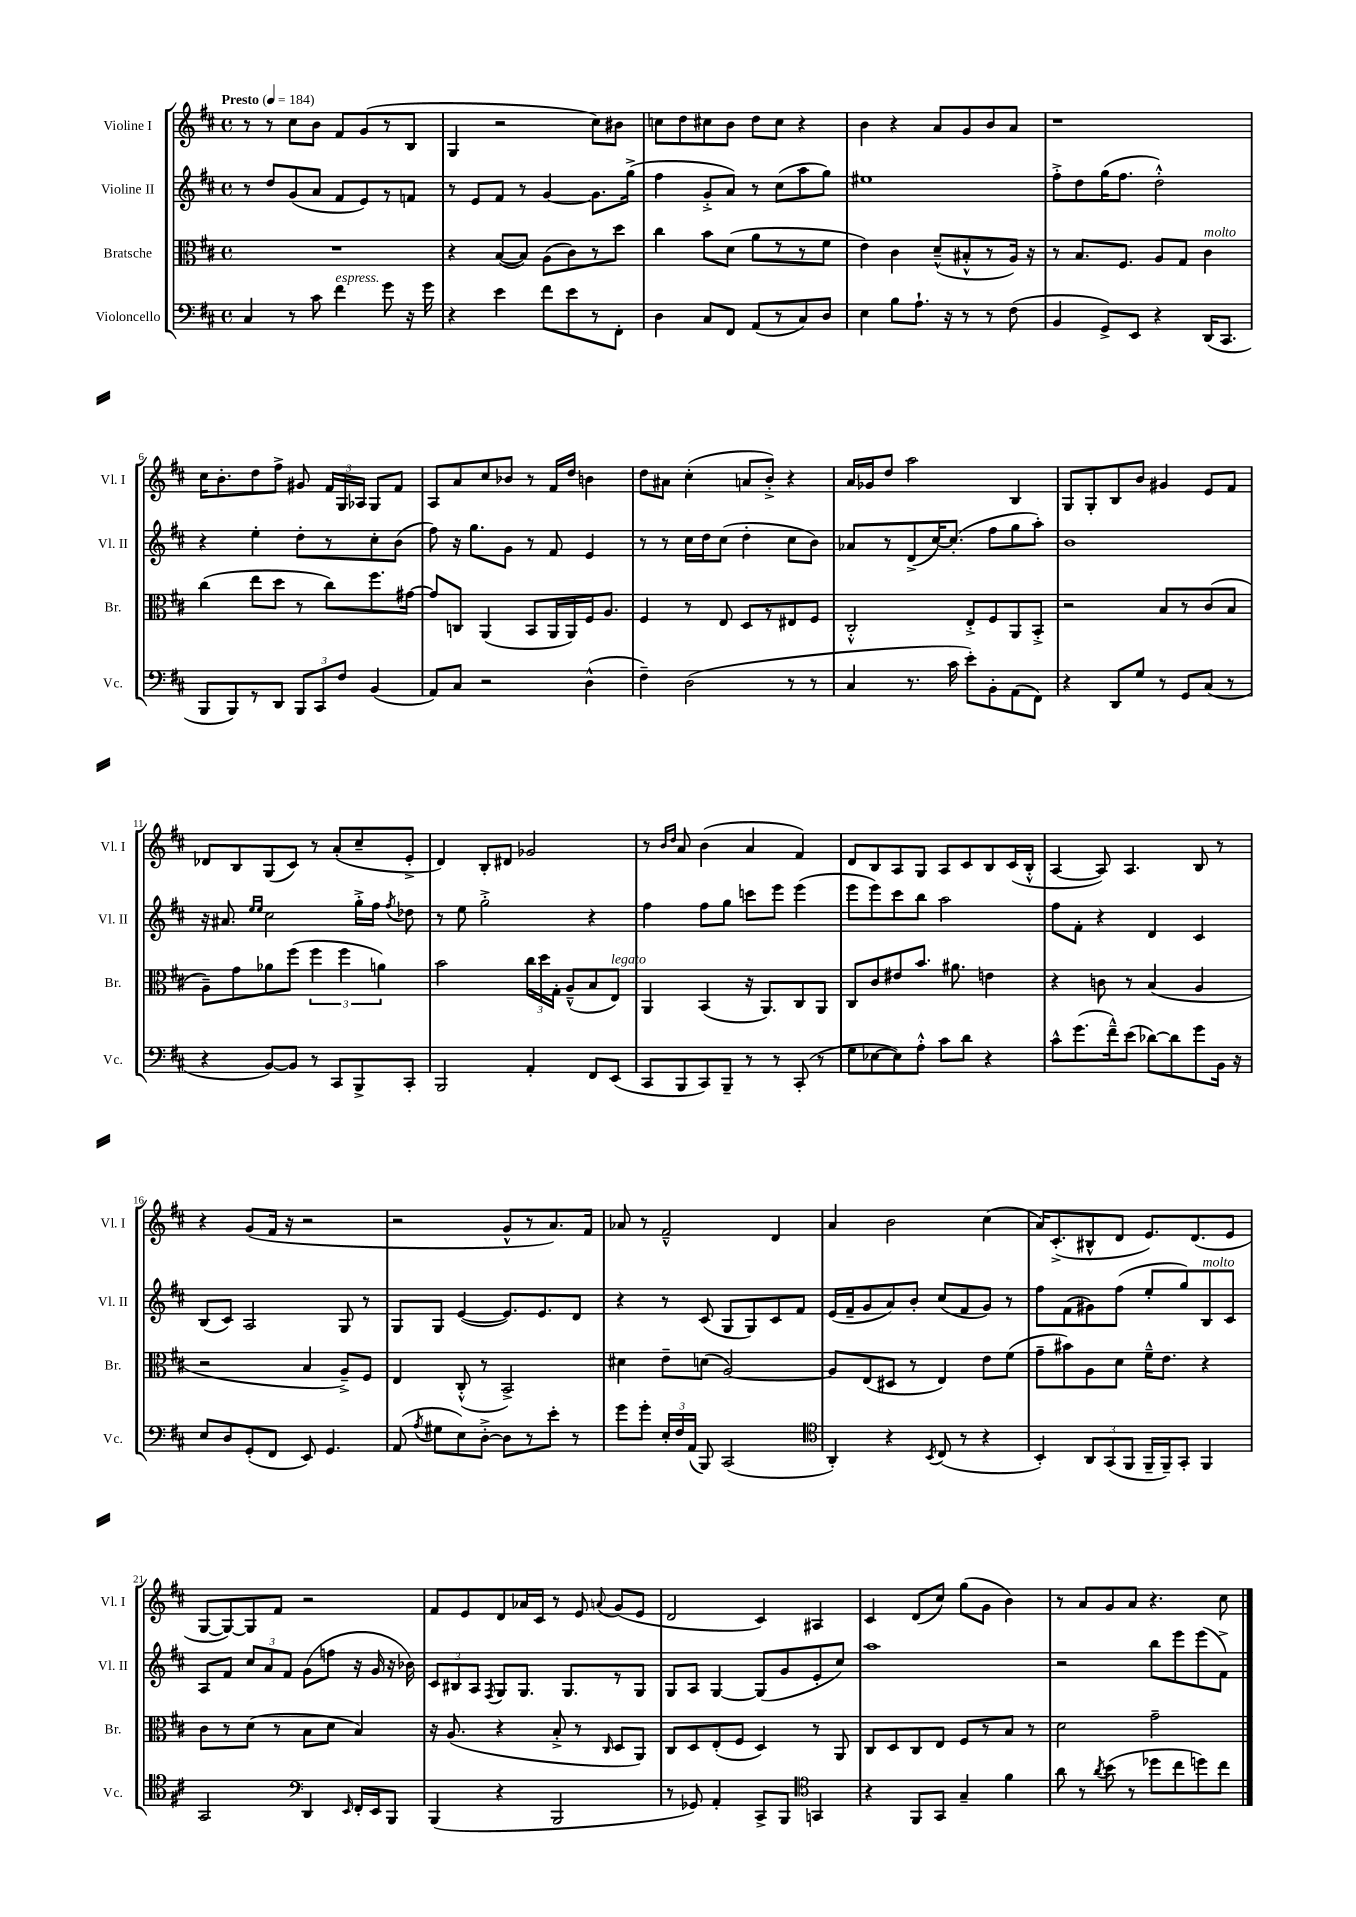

**kern	**kern	**kern	**kern
*staff4	*staff3	*staff2	*staff1
*clefF4	*clefC3	*clefG2	*clefG2
*k[f#c#]	*k[f#c#]	*k[f#c#]	*k[f#c#]
*M4/4	*M4/4	*M4/4	*M4/4
*met(c)	*met(c)	*met(c)	*met(c)
*MM184	*MM184	*MM184	*MM184
4C#/	1r	8r	8r
.	.	8dd/L	8r
8r	.	(8g/	8cc#\L
8c#\	.	8a/J	8b\J
4f#\	.	8f#/L	8f#/L
.	.	8e/)	(8g/
8g\	.	8r	8r
16r	.	8f/J	8B/J
16g\	.	.	.
=	=	=	=
4r	4r	8r	4G/
.	.	8e/L	.
4e\	([8B/L	8f#/J	2r
.	8B/]J)	8r	.
8f#\L	(8A\L	[4g/	.
8e\	8c#\)	.	.
8r	8r	8.g\]L	8cc#\L)
8FF#'\J	8dd\J	.	8b#\J
.	.	(16gg^\Jk	.
=	=	=	=
4D\	4cc#\	4ff#\	8cc\L
.	.	.	8dd\
8C#/L	8b\L	8g'^/L	8cc#\
8FF#/J	(8d\J	8a/J)	8b\J
(8AA/L	8a\L	8r	8dd\L
8r	8r	(8cc#\L	8cc#\J
8C#/)	8r	8aa\	4r
8D/J	8f#\J	8gg\J)	.
=	=	=	=
4E\	4e\)	1ee#	4b\
8B\L	4c#\	.	4r
8.A`\J	.	.	.
.	(8d~^^/L	.	8a/L
16r	.	.	.
8r	8B#'^^/	.	8g/
8r	8r	.	8b/
(8F#\	16A/Jk)	.	8a/J
.	16r	.	.
=	=	=	=
4BB/	8r	8ff#'^\L	1r
.	8.B/L	8dd\	.
8GG^/L)	.	(16gg\K	.
.	8.F#/J	8.ff#\J	.
8EE/J	.	.	.
4r	8A/L	2dd'^^\)	.
.	8G/J	.	.
(16DD/LK	4c#\	.	.
8.CC#/J	.	.	.
=	=	=	=
8BBB/L	(4cc#\	4r	16cc#\LK
.	.	.	8.b'\
8BBB/)	.	.	.
8r	8ee\L	4ee'\	8dd\
8DD/J	8dd\J	.	8ff#^\J
12BBB/L	8r	8dd'\L	8g#/
12CC#/	.	.	.
.	8cc#\L)	8r	24f#/LL
12F#/J	.	.	24G/
.	.	.	24A-/JJ
(4BB/	8.ff#\	8cc#'\	8G/L
.	.	(8b\J	8f#/J
.	[16g#\Jk	.	.
=	=	=	=
8AA/L)	8g#/]L	8ff#\)	8A/L
8C#/J	8C/J	16r	8a/
.	.	8.gg\L	.
2r	(4AA/	.	8cc#/
.	.	8g\J	8b-/J
.	8BB/L	8r	8r
.	16AA/L	8f#/	16f#/LL
.	16AA/)	.	16dd/JJ
(4D^^\	16F#/J	4e/	4b\
.	8.A/J	.	.
=	=	=	=
4F#~\)	4F#/	8r	8dd\L
.	.	8r	8a#\J
(2D\	8r	16cc#\LL	(4cc#'\
.	.	16dd\J	.
.	8E/	(8cc#\J	.
.	8D/L	4dd'\	8a/L
.	8r	.	8b'^/J)
8r	8E#/	8cc#\L	4r
8r	8F#/J	8b\J)	.
=	=	=	=
4C#/	2C#'^^/	8a-/L	16a/LL
.	.	.	16g-/J
.	.	8r	8dd/J
8.r	.	(8d^/	2aa\
.	.	[16cc#/K)	.
16c#\	.	(8.cc#'/]J	.
8e'\L)	8E'^/L	.	.
8BB'\	8F#/	8ff#\L	.
(8AA\	8AA/	8gg\	4B/
8FF#\J)	8BB'^/J	8aa'\J)	.
=	=	=	=
4r	2r	1b	8G/L
.	.	.	8G'/
8DD/L	.	.	8B/
8G/J	.	.	8b/J
8r	8B/L	.	4g#/
8GG/L	8r	.	.
(8C#/J	(8c#/	.	8e/L
8r	8B/J	.	8f#/J
=	=	=	=
4r	8A~\L)	16r	8d-/L
.	.	8.a#/	.
.	8g\	.	8B/
.	.	16qqee/LL	.
.	.	16qqee/JJ	.
[8BB/L)	8a-\	2cc#\	(8G/
8BB/]J	(8ff#\J	.	8c#/J)
8r	6ff#\	.	8r
8CC#/L	.	.	(8a'/L
.	6ff#\	.	.
8BBB^/	.	16gg'^\LL	8cc#~/
.	.	16ff#\JJ	.
.	6a\)	.	.
.	.	8qff#/	.
8CC#'/J	.	8dd-\	8e'^/J
=	=	=	=
2BBB/	2b\	8r	4d/)
.	.	8ee\	.
.	.	2gg'^\	8B'/L
.	.	.	8d#/J
4AA'/	24cc#\LL	.	2g-/
.	24dd\	.	.
.	24G'\JJ	.	.
.	(8A~^^/L	.	.
8FF#/L	8B/	4r	.
(8EE/J	8E/J)	.	.
=	=	=	=
8CC#/L	4AA/	4ff#\	8r
.	.	.	16qqb/LL
.	.	.	16qqdd/JJ
8BBB/	.	.	8a/
8CC#/)	(4BB/	8ff#\L	(4b\
8BBB~/J	.	8gg\J	.
8r	16r	8ccc\L	4a/
.	8.AA/L)	.	.
8r	.	8eee\J	.
(8CC#'/	8C#/	(4eee\	4f#/)
8r	8AA/J	.	.
=	=	=	=
8G\L	8C#/L	8eee\L	8d/L
[8E-\	8c#/	8eee\)	8B/
8E-\])	8e#/	8ccc#\	8A/
8A'^^\J	8.b/J	8bb\J	8G/J
8c#\L	.	2aa\	8A/L
.	8.a#\	.	.
8d\J	.	.	8c#/
4r	4e\	.	8B/
.	.	.	(16c#/L
.	.	.	16B'^^/JJ
=	=	=	=
8c#^^\L	4r	8ff#\L	[4A/
(8.g\	.	8f#'\J	.
.	8c\	4r	8A/])
16f#~^^\k)	.	.	.
(8e\J	8r	.	4.A/
[8d-\L)	(4B/	4d/	.
8d-\]	.	.	.
8g\	4A/	4c#/	8B/
16BB\Jk	.	.	8r
16r	.	.	.
=	=	=	=
8E/L	2r	(8B/L	4r
8D/	.	8c#/J)	.
(8GG'/	.	2A/	(8g/L
8FF#/J	.	.	16f#/Jk
.	.	.	16r
8EE/)	4B/	.	2r
4.GG/	.	.	.
.	8A~^/L)	8G/	.
.	8F#/J	8r	.
=	=	=	=
(8AA/	4E/	8G/L	2r
8qA/	.	.	.
8G#\L	.	8G/J	.
8E\)	(8C#'^^/	([4e/	.
[8D'^\J	8r	.	.
8D\]L	2BB^/)	8.e/]L)	8g^^/L
8r	.	.	8r
.	.	8.e/	.
8e'\J	.	.	8.a/)
8r	.	8d/J	.
.	.	.	16f#/Jk
=	=	=	=
8g\L	4d#\	4r	8a-/
8g'\J	.	.	8r
24E'/LL	8e~\L	8r	2f#~^^/
24F#/	.	.	.
(24AA/JJ	.	.	.
8BBB/)	(8d\J	(8c#/	.
(2CC#/	[2A/)	8G/L	.
.	.	8G/)	.
.	.	8c#/	4d/
.	.	8f#/J	.
=	=	=	=
*clefC4	*	*	*
4AA'/)	8A/]L	(16e/LL	4a/
.	.	16f#~/J	.
.	(8E/	8g/	.
4r	8D#/J	8a/)	2b\
.	8r	8b'/J	.
8qBB/	.	.	.
(8C#/	4E/)	(8cc#/L	.
8r	.	8f#/	.
4r	8e\L	8g/J)	(4cc#\
.	(8f#\J	8r	.
=	=	=	=
4BB'/)	8g~\L	8ff#\L	16a/LK)
.	.	.	(8.c#'^/
.	8b#\)	(8f#\	.
12AA/L	8A\	8g#\)	8B#^^/
(12GG/	.	.	.
.	8d\J	(8ff#\J	8d/J
12FF#/J	.	.	.
16FF#~/LL	16f#~^^\LK	8ee'/L	8.e/L)
16FF#~/J)	8.e\J	.	.
8GG'/J	.	8gg/)	.
.	.	.	(8.d/
4FF#/	4r	8B/	.
.	.	8c#/J	8e/J
=	=	=	=
2GG/	8c#\L	8A/L	[8G/L
.	8r	8f#/J	8G/_)
.	(8d\J	12cc#/L	8G/]
.	.	12a/	.
.	8r	.	8f#/J
.	.	12f#/J	.
*clefF4	*	*	*
4DD/	8B\L	(8g\L	2r
.	8d\J	8ff\J	.
16qqEE/	.	.	.
16FF#'/LL	4B/)	16r	.
16EE/J	.	16g/	.
8BBB/J	.	16r	.
.	.	16b-\)	.
=	=	=	=
(4BBB/	16r	12c#/L	8f#/L
.	(8.A/	.	.
.	.	12B#/	.
.	.	.	8e/
.	.	12A/J	.
.	.	8qF#/	.
4r	4r	8G/L	8d/
.	.	8.G/J	16a-/L
.	.	.	16c#/JJ
2BBB/	8B'^/	.	8r
.	.	8.G/L	.
.	8r	.	8e/
.	16qqC#/	.	8qqa/
.	8D/L	8r	(8g/L
.	8AA/J)	8G/J	8e/J
=	=	=	=
8r	8C#/L	8G/L	2d/
8GG-/)	8D/	8A/J	.
4AA'/	(8E'/	[4G/	.
.	8F#/J	.	.
8CC#^/L	4D/)	(8G/]L	4c#/)
8BBB/J	.	8g/	.
*clefC4	*	*	*
4GG/	8r	8e'/	4A#/
.	8AA/	8cc#/J)	.
=	=	=	=
4r	8C#/L	1aa	4c#/
.	8D/	.	.
8FF#/L	8C#/	.	(8d/L
8GG/J	8E/J	.	8cc#/J)
4G~/	8F#/L	.	(8gg\L
.	8r	.	8g\J
4f#\	8B/J	.	4b\)
.	8r	.	.
=	=	=	=
8a\	2d\	2r	8r
8r	.	.	8a/L
8qa/	.	.	.
(8b\	.	.	8g/
8r	.	.	8a/J
8dd-\L	2g~\	8bb\L	4.r
8cc#\	.	8eee\	.
8dd\)	.	(8eee\	.
8cc#\J	.	8f#^\J)	8cc#\
==	==	==	==
*-	*-	*-	*-
